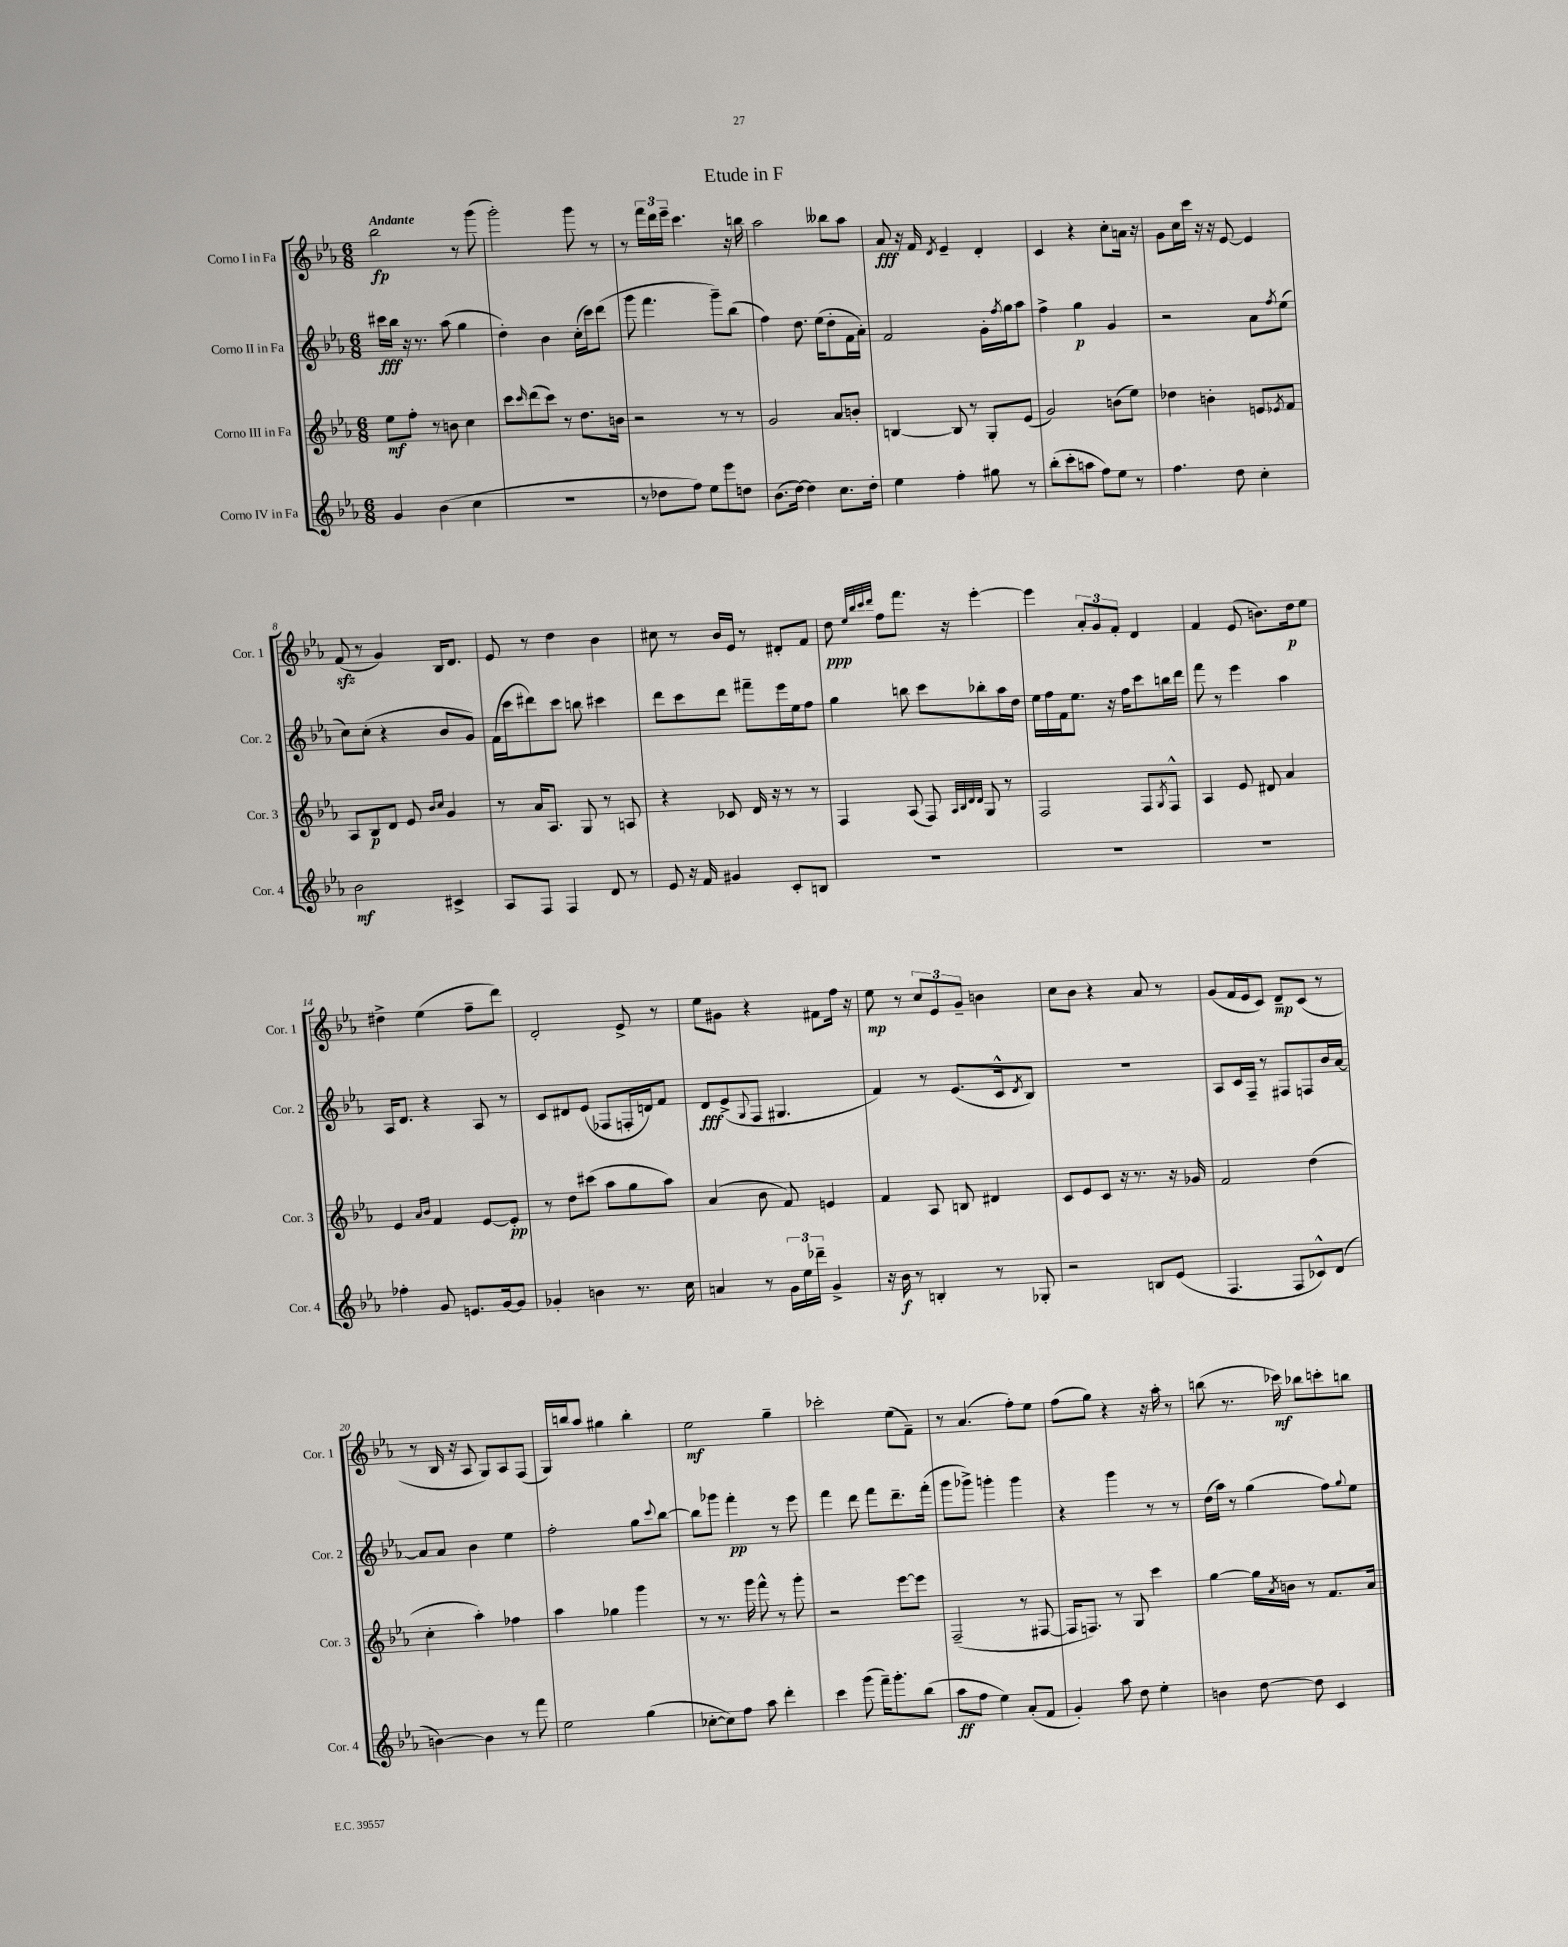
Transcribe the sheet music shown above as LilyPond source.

\header { title = "Etude in F" }
<<
\new StaffGroup <<
\new Staff = "s0" \with { instrumentName = "Corno I in Fa" shortInstrumentName = "Cor. 1" } {
    \clef treble \key ees \major \numericTimeSignature \time 6/8 \tempo "Andante"
    bes''2\fp r8 g'''8( |
    g'''2-.) g'''8 r8 |
    r8 \tuplet 3/2 { f'''16 d'''16 ees'''16-- } c'''4. r16 b''16 |
    aes''2 beses''8 aes''8 |
    aes'8\fff r16 f'16 \acciaccatura { d'8 } ees'4-- d'4-. |
    c'4 r4 c''8-. a'16 r16 |
    g'8 c''16 c'''16 r16 r16 ees'8~ ees'4 |
    f'8\sfz( r8 g'4) bes16 d'8. |
    ees'8 r8 d''4 bes'4 |
    cis''8 r8 bes'16 ees'16 r8 dis'8-. f'8 |
    d''8\ppp \grace { ees''32 bes''32 c'''32 d'''32 } f''8 f'''8. r16 ees'''4~-. |
    ees'''4 \tuplet 3/2 { aes'8-. g'8 f'8-. } d'4 |
    f'4 ees'8( b'8.) d''16\p ees''8 |
    dis''4-> ees''4( f''8-- d'''8) |
    d'2-. ees'8-> r8 |
    ees''8 gis'8 r4 fis'8 f''16 r16 |
    ees''8\mp r8 \tuplet 3/2 { c''8 ees'8 g'8-- } b'4 |
    c''8 bes'8 r4 aes'8 r8 |
    g'8( f'16 ees'16 c'8) d'8--\mp c'8( r8 |
    r8 bes16 r16 aes8 g8) aes8 f8( |
    g16) b''16 aes''8 gis''4 b''4-. |
    ees''2\mf g''4-- |
    ces'''2-. ees''8( f'8--) |
    r8 aes'4.( f''8-.) ees''8 |
    f''8( g''8) r4 r16 aes''16-. r8 |
    b''8( r8. ces'''16\mf) bes''8 c'''8-. b''8 \bar "|." |
}
\new Staff = "s1" \with { instrumentName = "Corno II in Fa" shortInstrumentName = "Cor. 2" } {
    \clef treble \key ees \major \numericTimeSignature \time 6/8
    cis'''16\fff bes''16 r16 r8. aes''8( g''4 |
    d''4-.) bes'4 c''16-.( c'''16) d'''8( |
    g'''8 f'''4. g'''8--) bes''8( |
    f''4) d''8. ees''16( d''8-. f'16 aes'16-.) |
    f'2 g'16-. \acciaccatura { f''8 } g''16 aes''8 |
    f''4-> g''4\p g'4 |
    r2 aes'8 \acciaccatura { f''8 } ees''8( |
    c''8) c''8-.( r4 bes'8 g'8) |
    f'16( c'''16 dis'''8) c'''8 b''8 cis'''4 |
    d'''8 c'''8 d'''8 fis'''8-- ees'''16 ees''16 f''8 |
    g''4 b''8 c'''8 bes''8-. aes''16 d''16 |
    ees''16 f''16 f'16 ees''8. r16 f''16 c'''8 b''16 d'''16 |
    f'''8 r8 ees'''4 aes''4 |
    aes16 d'8. r4 aes8 r8 |
    c'8 dis'8 ees'8( fes8 f16-. d'16) f'8 |
    d'8\fff ees'8->( \appoggiatura { g8 } f8 gis4. |
    f'4) r8 ees'8.( c'16-^ \acciaccatura { d'8 } bes8) |
    R2. |
    aes8 c'16 f16-- r8 fis8 f8 bes'16 aes'16~ |
    aes'8 aes'8 bes'4 ees''4 |
    f''2-. g''8 \appoggiatura { c'''8 } bes''8~ |
    bes''8 ges'''8 f'''4-.\pp r8 ees'''8 |
    f'''4 d'''8 f'''8 d'''8.-- f'''16-.( |
    g'''8 ges'''8->) g'''4-. g'''4 |
    r4 g'''4 r8 r8 |
    d''16( aes''16) r8 g''4( f''8) \appoggiatura { g''8 } ees''8 \bar "|." |
}
\new Staff = "s2" \with { instrumentName = "Corno III in Fa" shortInstrumentName = "Cor. 3" } {
    \clef treble \key ees \major \numericTimeSignature \time 6/8
    ees''8\mf f''8-. r8 b'8 c''4 |
    c'''8 \grace { c'''16 } d'''8( c'''8) r8 d''8. b'16 |
    r2 r8 r8 |
    g'2 aes'8 b'8-. |
    b4~ b8 r8 g8-. ees'8( |
    g'2) b'8( ees''8) |
    des''4 b'4-. e'8 \acciaccatura { ees'8 } f'8 |
    aes8 bes8\p d'8 ees'8 \grace { bes'16 c''16 } g'4 |
    r8 aes'16 aes8. g8 r8 a8 |
    r4 ces'8 d'16 r16 r8 r8 |
    f4 aes8( f8) \grace { aes32 bes32 d'32 d'32 } g8 r8 |
    f2 f8 \acciaccatura { g8 } f8-^ |
    aes4 ees'8 dis'8 aes'4 |
    ees'4 \grace { aes'16 bes'16 } f'4 ees'8~ ees'8-.\pp |
    r8 d''8 cis'''8( aes''8 g''8 aes''8) |
    aes'4( bes'8 f'8) e'4 |
    f'4 aes8 b8 dis'4 |
    c'8 ees'8 c'8 r16 r8. r16 ges'16 |
    f'2 d''4( |
    c''4-. aes''4-.) fes''4 |
    aes''4 ges''4 g'''4 |
    r8 r8. g'''16 f'''8-^ r8 g'''8-. |
    r2 ees'''8~ ees'''8 |
    f2--( r8 fis8~ |
    fis16 f8.) r8 g8 c'''4 |
    g''4~ g''16 \acciaccatura { aes'8 } b'16 r8 f'8. aes'16 \bar "|." |
}
\new Staff = "s3" \with { instrumentName = "Corno IV in Fa" shortInstrumentName = "Cor. 4" } {
    \clef treble \key ees \major \numericTimeSignature \time 6/8
    g'4 bes'4( c''4 |
    R2. |
    r8 des''8 f''8) ees''8 ees'''8 d''8 |
    bes'8.( d''16~) d''4 c''8. d''16-. |
    ees''4 f''4-. gis''8 r8 |
    bes''8-.( c'''8-. a''8 f''8) ees''8 r8 |
    f''4. d''8 c''4-. |
    bes'2\mf cis'4-> |
    aes8 f8 f4 d'8 r8 |
    ees'8 r16 f'16 gis'4 c'8-. b8 |
    R2. |
    R2. |
    R2. |
    fes''4-. g'8 e'8. g'16~ g'8 |
    ges'4-. b'4 r8. c''16 |
    a'4 r8 \tuplet 3/2 { g'16 ees''16 des'''16-- } g'4-> |
    r16 bes'16\f r8 b4-. r8 ges8-. |
    r2 b8 ees'8( |
    f4. f8 ces'8-^) d'8( |
    b'4~) b'4 r8 f'''8 |
    ees''2 g''4( |
    ces''8~-. ces''8) f''8 aes''8 d'''4-. |
    c'''4 g'''8( f'''16--) g'''8.-. bes''8( |
    aes''8\ff f''8 ees''4) aes'8-.( f'8 |
    g'4-.) aes''8 d''8 ees''4-. |
    b'4 d''8~ d''8 c'4 \bar "|." |
}
>>
>>
